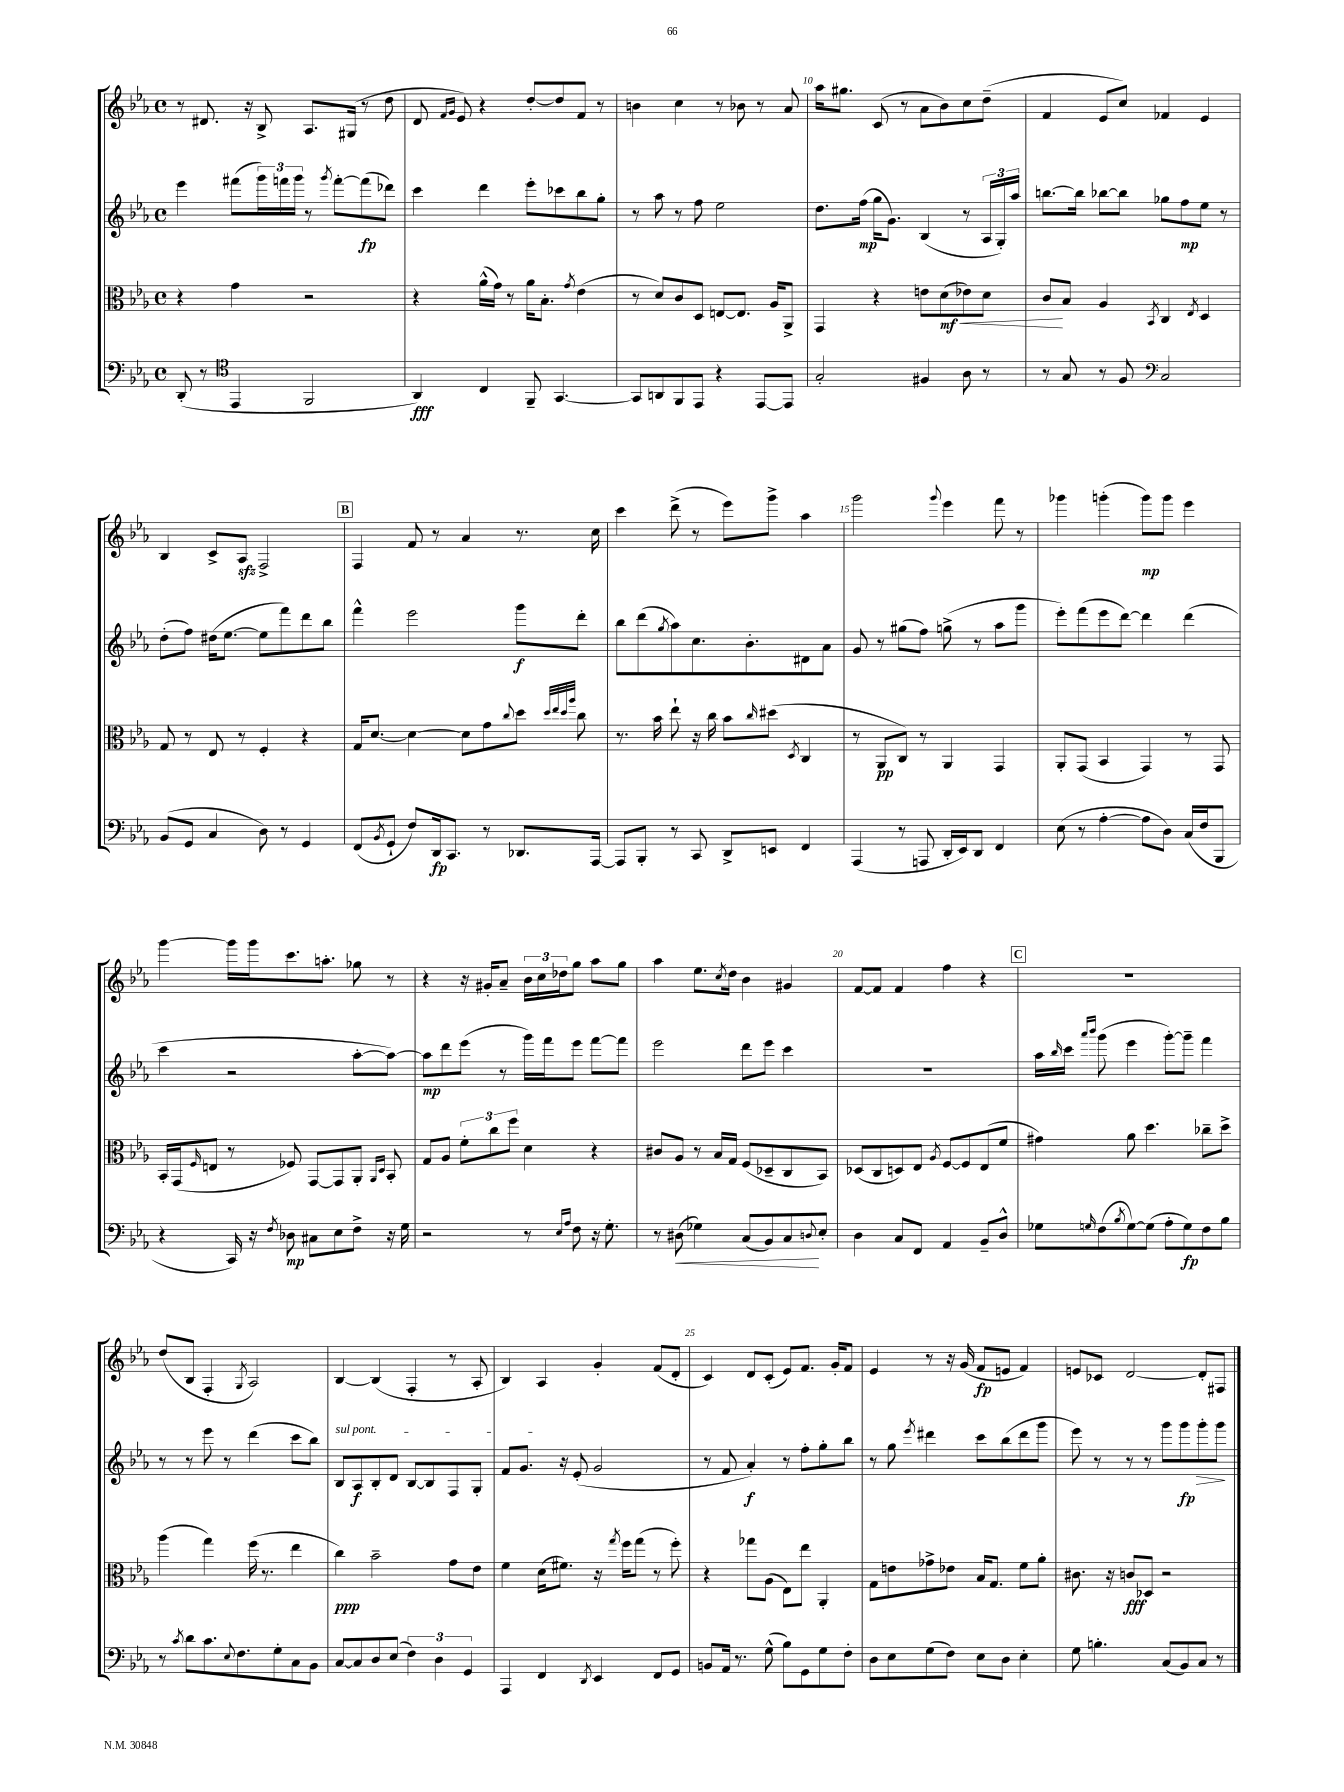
<<
\new StaffGroup <<
\new Staff = "s0" {
    \clef treble \key ees \major \defaultTimeSignature \time 4/4
    r8 dis'8. r16 bes8-> aes8. gis16( r8 d''8 |
    d'8 \grace { f'16 g'16 } ees'8) r4 d''8~-. d''8 f'8 r8 |
    b'4 c''4 r8 bes'8 r8 aes'8 |
    aes''16 gis''8. c'8( r8 aes'8 bes'8) c''8 d''8--( |
    f'4 ees'8 c''8) fes'4 ees'4 |
    bes4 c'8-> aes8\sfz f2-> |
    \mark \markup { \box "B" } f4 f'8 r8 aes'4 r8. c''16 |
    c'''4 d'''8->( r8 ees'''8) g'''8-> aes''4 |
    g'''2 \appoggiatura { g'''8 } ees'''4 f'''8 r8 |
    ges'''4 g'''4-.( g'''8\mp) g'''8 ees'''4 |
    g'''4~ g'''16 g'''16 c'''8. a''8.-. ges''8 r8 |
    r4 r16 gis'16-. aes'8-- \tuplet 3/2 { bes'16 c''16 des''16 } g''8 aes''8 g''8 |
    aes''4 ees''8. \acciaccatura { c''8 } d''16 bes'4 gis'4 |
    f'8~ f'8 f'4 f''4 r4 |
    \mark \markup { \box "C" } R1 |
    d''8( bes8 f4-. \acciaccatura { g8 } aes2) |
    bes4~ bes4( f4-. r8 aes8-. |
    bes4) aes4 g'4-. f'8( d'8-. |
    c'4) d'8 c'8-.( ees'8) f'8. g'16-. f'8 |
    ees'4 r8 r16 g'16( f'8\fp e'8 f'4) |
    e'8 ces'8 d'2~ d'8-. fis8 \bar "|." |
}
\new Staff = "s1" {
    \clef treble \key ees \major \defaultTimeSignature \time 4/4
    ees'''4 fis'''8( \tuplet 3/2 { g'''16) f'''16 g'''16 } r8 \acciaccatura { g'''8 } f'''8~-. f'''8\fp( des'''8) |
    c'''4 d'''4 ees'''8-. ces'''8 bes''8 g''8-. |
    r8 aes''8 r8 f''8 ees''2 |
    d''8. f''16\mp( g''16 g'8.) bes4( r8 \tuplet 3/2 { aes16 g16-.) aes''16 } |
    b''8.~ b''16 bes''8~ bes''8 ges''8 f''8\mp ees''8 r8 |
    d''8-.( f''8) dis''16( ees''8.~ ees''8 f'''8) d'''8 bes''8 |
    \mark \markup { \box "B" } f'''4-^ ees'''2 g'''8\f d'''8-. |
    bes''8 d'''8( \acciaccatura { g''8 } aes''8) c''8. bes'8.-. dis'8 aes'8 |
    g'8 r8 gis''8( f''8) g''8->( r8 aes''8 g'''8 |
    ees'''8-.) f'''8( ees'''8 d'''8~) d'''4 d'''4( |
    c'''4 r2 aes''8~-. aes''8~) |
    aes''8\mp d'''8 ees'''8( r8 g'''16) f'''16 ees'''8 f'''8~ f'''8 |
    ees'''2 d'''8 ees'''8 c'''4 |
    R1 |
    \mark \markup { \box "C" } aes''16 \grace { bes''16 } c'''16 \grace { aes'''16 bes'''16 } g'''8( ees'''4 g'''8~-.) g'''8-- f'''4 |
    r8 r8 ees'''8 r8 d'''4( c'''8 bes''8) |
    \once \override TextSpanner.bound-details.left.text = \markup { \italic "sul pont." } bes8\startTextSpan aes8\f bes8-. d'8 bes8~ bes8 f8 g8-. |
    f'8 g'8.\stopTextSpan r16 ees'8-.( g'2 |
    r8 f'8 aes'4-.\f) r8 f''8-. g''8-. bes''8 |
    r8 g''8 \acciaccatura { ees'''8 } dis'''4 c'''8 bes''8( dis'''8 g'''8 |
    ees'''8) r8 r8 r8 g'''8 g'''8\fp\> g'''8-. g'''8\! \bar "|." |
}
\new Staff = "s2" {
    \clef alto \key ees \major \defaultTimeSignature \time 4/4
    r4 g'4 r2 |
    r4 aes'16-^( g'16) r8 aes'16 bes8.-. \acciaccatura { g'8 } ees'4( |
    r8 d'8) c'8 d8 e8~ e8. aes16 aes,8-> |
    g,4 r4 e'8 d'8\mf\<( ees'8) d'8 |
    c'8\! bes8 aes4 \acciaccatura { bes,8 } c4 \acciaccatura { ees8 } d4 |
    g8 r8 ees8 r8 f4-. r4 |
    \mark \markup { \box "B" } g16 d'8.~ d'4~ d'8 g'8 \appoggiatura { c''8 } d''8 \grace { d''32 ees''32 d''32 aes''32 } c''8 |
    r8. bes'16 ees''8-! r16 c''16 bes'8 \grace { c''16 } dis''8( \acciaccatura { d8 } c4 |
    r8 aes,8\pp c8) r8 aes,4 g,4 |
    aes,8-. g,8( bes,4 g,4) r8 g,8 |
    bes,16-. g,16( \grace { f16 } e8 r8 fes8) g,8~ g,8 aes,8-. \grace { aes,16 d16 } bes,8-. |
    g8 aes8 \tuplet 3/2 { f'8-. c''8 f''8 } d'4 r4 |
    cis'8 aes8 r8 bes16 g16 f8( des8-- c8 bes,8) |
    des8( c8 d8) ees8 \acciaccatura { aes8 } f8~ f8 ees8( f'8 |
    \mark \markup { \box "C" } gis'4) aes'8 d''4. ces''8-- d''8-> |
    aes''4( g''4) f''16( r8. ees''4 |
    c''4\ppp) bes'2-- g'8 ees'8 |
    f'4 d'16( fis'8.) r16 \acciaccatura { g''8 } f''16 g''8( r8 f''8-.) |
    r4 ges''8 aes8( ees8) ees''8 aes,4-. |
    g8 e'8 ges'8-> ees'8 bes16 g8. f'8 aes'8-. |
    cis'8. r16 c'8\fff des8 r2 \bar "|." |
}
\new Staff = "s3" {
    \clef bass \key ees \major \defaultTimeSignature \time 4/4
    d,8-.( r8 \clef tenor ees,4 f,2 |
    aes,4\fff) c4 f,8-- g,4.~ |
    g,8 a,8 f,8 ees,8 r4 ees,8~ ees,8 |
    g2-. fis4 aes8 r8 |
    r8 g8 r8 f8 \clef bass c2 |
    bes,8( g,8 c4 d8) r8 g,4 |
    \mark \markup { \box "B" } f,8( \acciaccatura { bes,8 } g,8-! f8) d,16\fp c,8. r8 des,8. aes,,16~ |
    aes,,8 bes,,8-. r8 c,8 d,8-> e,8 f,4 |
    aes,,4( r8 a,,8 d,16-. ees,16) d,8 f,4 |
    ees8( r8 aes4~-. aes8 d8) c16( f16 bes,,8 |
    r4 c,16) r16 \acciaccatura { f8 } des8\mp cis8 ees8 f8-> r16 g16 |
    r2 r8 \grace { ees16 aes16 } f8 r16 g8.-. |
    r8 dis8\<( ges4) c8( bes,8) c8\! \appoggiatura { d8 } ees8-. |
    d4 c8 f,8 aes,4 bes,8-- d8-^ |
    \mark \markup { \box "C" } ges8 \grace { g16 } f8( \acciaccatura { bes8 } g8~) g8( aes8-. g8\fp) f8 bes8 |
    r8 \acciaccatura { c'8 } d'8 c'8. \appoggiatura { ees8 } f8. g8-. c8 bes,8 |
    c8~ c8 d8 ees8( \tuplet 3/2 { f4) d4 g,4 } |
    aes,,4 f,4 \acciaccatura { d,8 } ees,4 f,8 g,8 |
    b,8 aes,16 r8. g8-^( bes8) g,8 g8 f8-. |
    d8 ees8 g8( f8) ees8 d8 ees4-. |
    g8 b4.-. c8( bes,8) c8 r8 \bar "|." |
}
>>
>>
\layout { \context { \Score currentBarNumber = #7 \override BarNumber.break-visibility = ##(#f #t #t) barNumberVisibility = #(every-nth-bar-number-visible 5) } }
